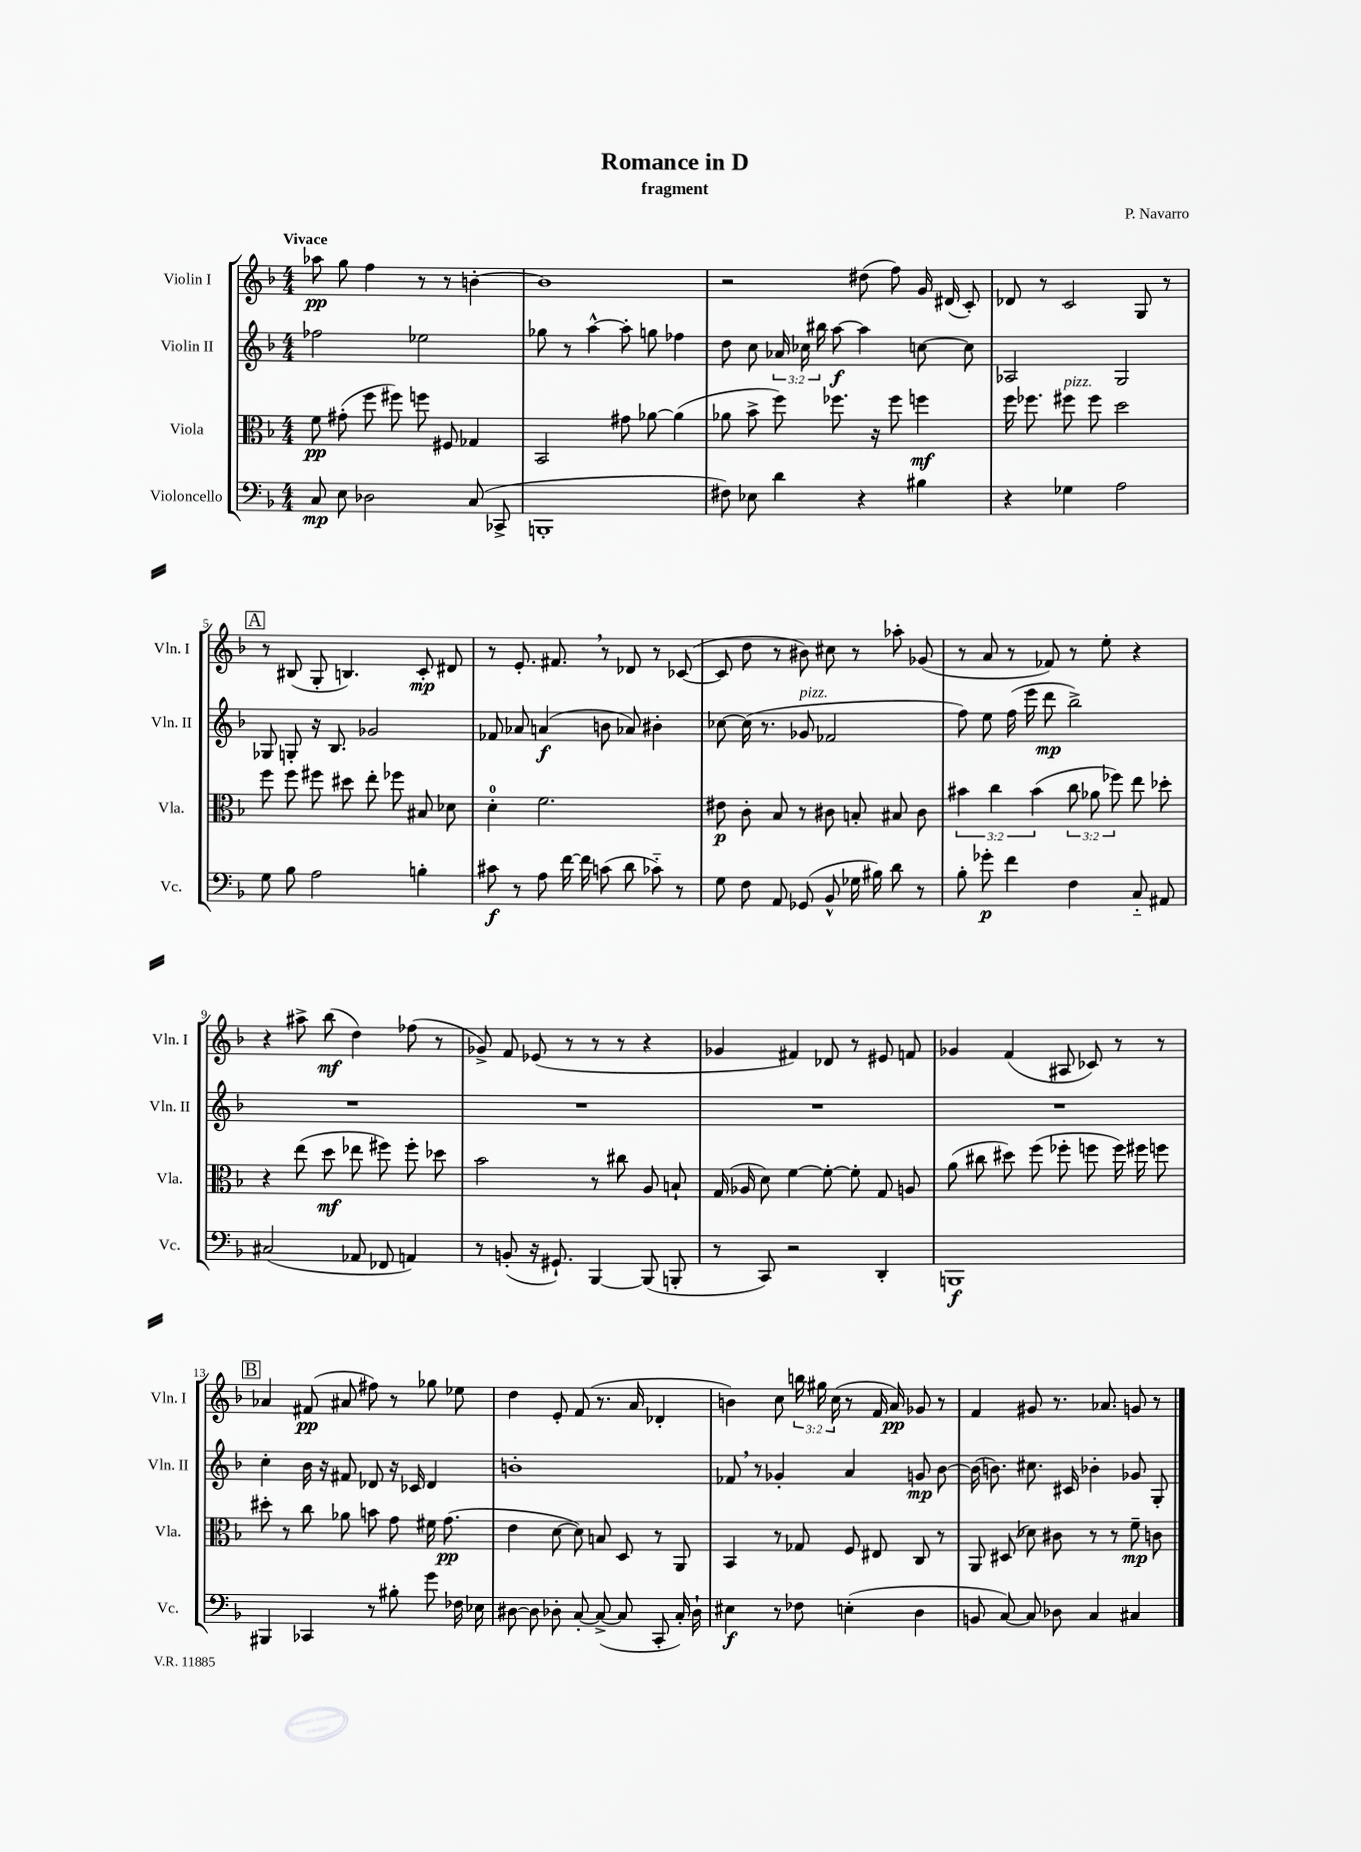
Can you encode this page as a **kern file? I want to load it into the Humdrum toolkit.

**kern	**kern	**kern	**kern
*staff4	*staff3	*staff2	*staff1
*clefF4	*clefC3	*clefG2	*clefG2
*k[b-]	*k[b-]	*k[b-]	*k[b-]
*M4/4	*M4/4	*M4/4	*M4/4
8C/	8f\	2ff-\	8aa-\
8E\	(8g#'\	.	8gg\
2D-\	8ff\	.	4ff\
.	8ff#\)	.	.
.	8ff\	2ee-\	8r
.	8F#/	.	8r
(8C/	4G-/	.	[4b'\
8CC-^/	.	.	.
=	=	=	=
1BBB'	2BB-/	8gg-\	1b]
.	.	8r	.
.	.	[4aa^^\	.
.	8g#\	8aa'\]	.
.	[8a-\	8gg\	.
.	(4a-\]	4ff-\	.
=	=	=	=
8F#\)	8a-\	8dd\	2r
8E-\	8b-^\	8cc\	.
4d\	8ff\)	24a-/	.
.	.	24cc-\	.
.	.	24bb#\	.
.	8.ff-\	[8aa\	.
4r	.	4aa\]	(8dd#\
.	16r	.	.
.	8ff-\	.	8ff\)
4B#\	4ff\	[8cc\	16g/
.	.	.	(16d#/
.	.	8cc\]	8c'/)
=	=	=	=
4r	16ff\	2A-/	8d-/
.	8.ff-\	.	.
.	.	.	8r
4G-\	8ff#\	.	2c/
.	8ff#\	.	.
2A\	2dd\	2G/	.
.	.	.	8G/
.	.	.	8r
=	=	=	=
8G\	8ff\	8G-/	8r
8B-\	8ff\	8G'/	(8B#/
2A\	8ff#\	16r	8G'/
.	.	8.B-/	.
.	8dd#\	.	4.B/)
.	8ee'\	2g-/	.
.	8ff-\	.	.
4B'\	8B#/	.	8c'/
.	8d-\	.	8d#/
=	=	=	=
8c#\	4d'\	8f-/	8r
8r	.	8a-/	8.e'/
8A\	2.f\	(4a/	.
.	.	.	8.f#/
[16f\	.	.	.
16f\]	.	.	.
(8c\	.	8b\	8r
8d\	.	8a-/)	8d-/
8c-'~\)	.	4b#'\	8r
8r	.	.	([8c-/
=	=	=	=
8G\	8e#\	[8cc-\	8c-/]
8F\	8c'\	(16cc-\]	8dd\
.	.	8.r	.
8AA/	8B-/	.	8r
(8GG-/	8r	8g-/	8b#\)
8BB-^^/	8c#\	2f-/	8cc#\
16G-\	8B'/	.	8r
16B#\)	.	.	.
8d\	8B#/	.	8aa-'\
8r	8c#\	.	(8g-/
=	=	=	=
8B-'\	6b#\	8ff\)	8r
8g-'\	.	8ee\	8a/
.	6cc\	.	.
4f\	.	(16ff\	8r
.	.	16eee\	.
.	(6b#\	.	.
.	.	8ddd\	8f-/)
4F\	12cc\	2bb-^\)	8r
.	12a-\	.	.
.	.	.	8ee'\
.	12ff-\)	.	.
8C'~/	8ee\	.	4r
8AA#/	8dd-'\	.	.
=	=	=	=
(2C#/	4r	1r	4r
.	(8ee\	.	8aa#^\
.	8dd\	.	(8bb-\
8AA-/	8ee-\	.	4dd\)
8FF-/	8ff#\)	.	.
4AA/)	8ff#'\	.	(8ff-\
.	8dd-\	.	8r
=	=	=	=
8r	2b-\	1r	8g-^/)
(8BB'/	.	.	8f/
16r	.	.	(8e-/
8.GG#`/)	.	.	.
.	.	.	8r
[4BBB-/	8r	.	8r
.	8cc#\	.	8r
(8BBB-/]	8A/	.	4r
8BBB'/	8B`/	.	.
=	=	=	=
8r	(16G/	1r	4g-/
.	16A-/	.	.
8CC/)	8d\)	.	.
2r	[4f\	.	4f#/)
.	8f'\_	.	8d-/
.	8f'\]	.	8r
4DD'/	8G/	.	8e#/
.	8A/	.	8f/
=	=	=	=
1BBB	(8a\	1r	4g-/
.	8cc#\	.	.
.	8dd#\)	.	(4f/
.	(8ff\	.	.
.	8ff-'\	.	8A#/
.	8ff\	.	8c-/)
.	16ff\)	.	8r
.	16ff#\	.	.
.	8ff\	.	8r
=	=	=	=
4BBB#/	8dd#'\	4cc'\	4a-/
.	8r	.	.
4CC-/	8cc\	16b-\	(8f#/
.	.	16r	.
.	8a-\	8f#/	8a#/
8r	8b\	8d-/	8ff#\)
8B#'\	8g\	16r	8r
.	.	16c-/	.
8g\	16f#\	4d-/	8gg-\
.	(8.g\	.	.
16F-\	.	.	8ee-\
16E-\	.	.	.
=	=	=	=
[8D#\	4e\	1b'	4dd\
8D#\]	.	.	.
8D-'\	[8d\	.	8e'/
[8C'/	8d\])	.	(8f/
(8C^/_	8B/	.	8.r
8C/]	8D/	.	.
.	.	.	16a/
8CC'/	8r	.	4d-'/
16C'/)	8AA/	.	.
16D-`\	.	.	.
=	=	=	=
4E#\	4BB-/	8f-/	4b\)
.	.	8r	.
8r	8r	4g-'/	8cc\
8F-\	8G-/	.	24bb\
.	.	.	24gg#\
.	.	.	(24cc\
(4E'\	8F/	4a/	8r
.	8E#/	.	16f/
.	.	.	16a/)
4D\	8C/	8g/	8g-/
.	8r	[8b-\	8r
=	=	=	=
8BB/	8AA/	(16b-\]	4f/
.	.	8.b\)	.
[8C/)	(8D#/	.	.
8C/]	8d-\)	8.cc#\	8g#/
8D-\	8c#\	.	8.r
.	.	16c#/	.
4C/	8r	4b-'\	.
.	.	.	8.a-/
.	8r	.	.
4C#/	8f~\	8g-/	8g/
.	8c\	8G'/	8r
==	==	==	==
*-	*-	*-	*-
